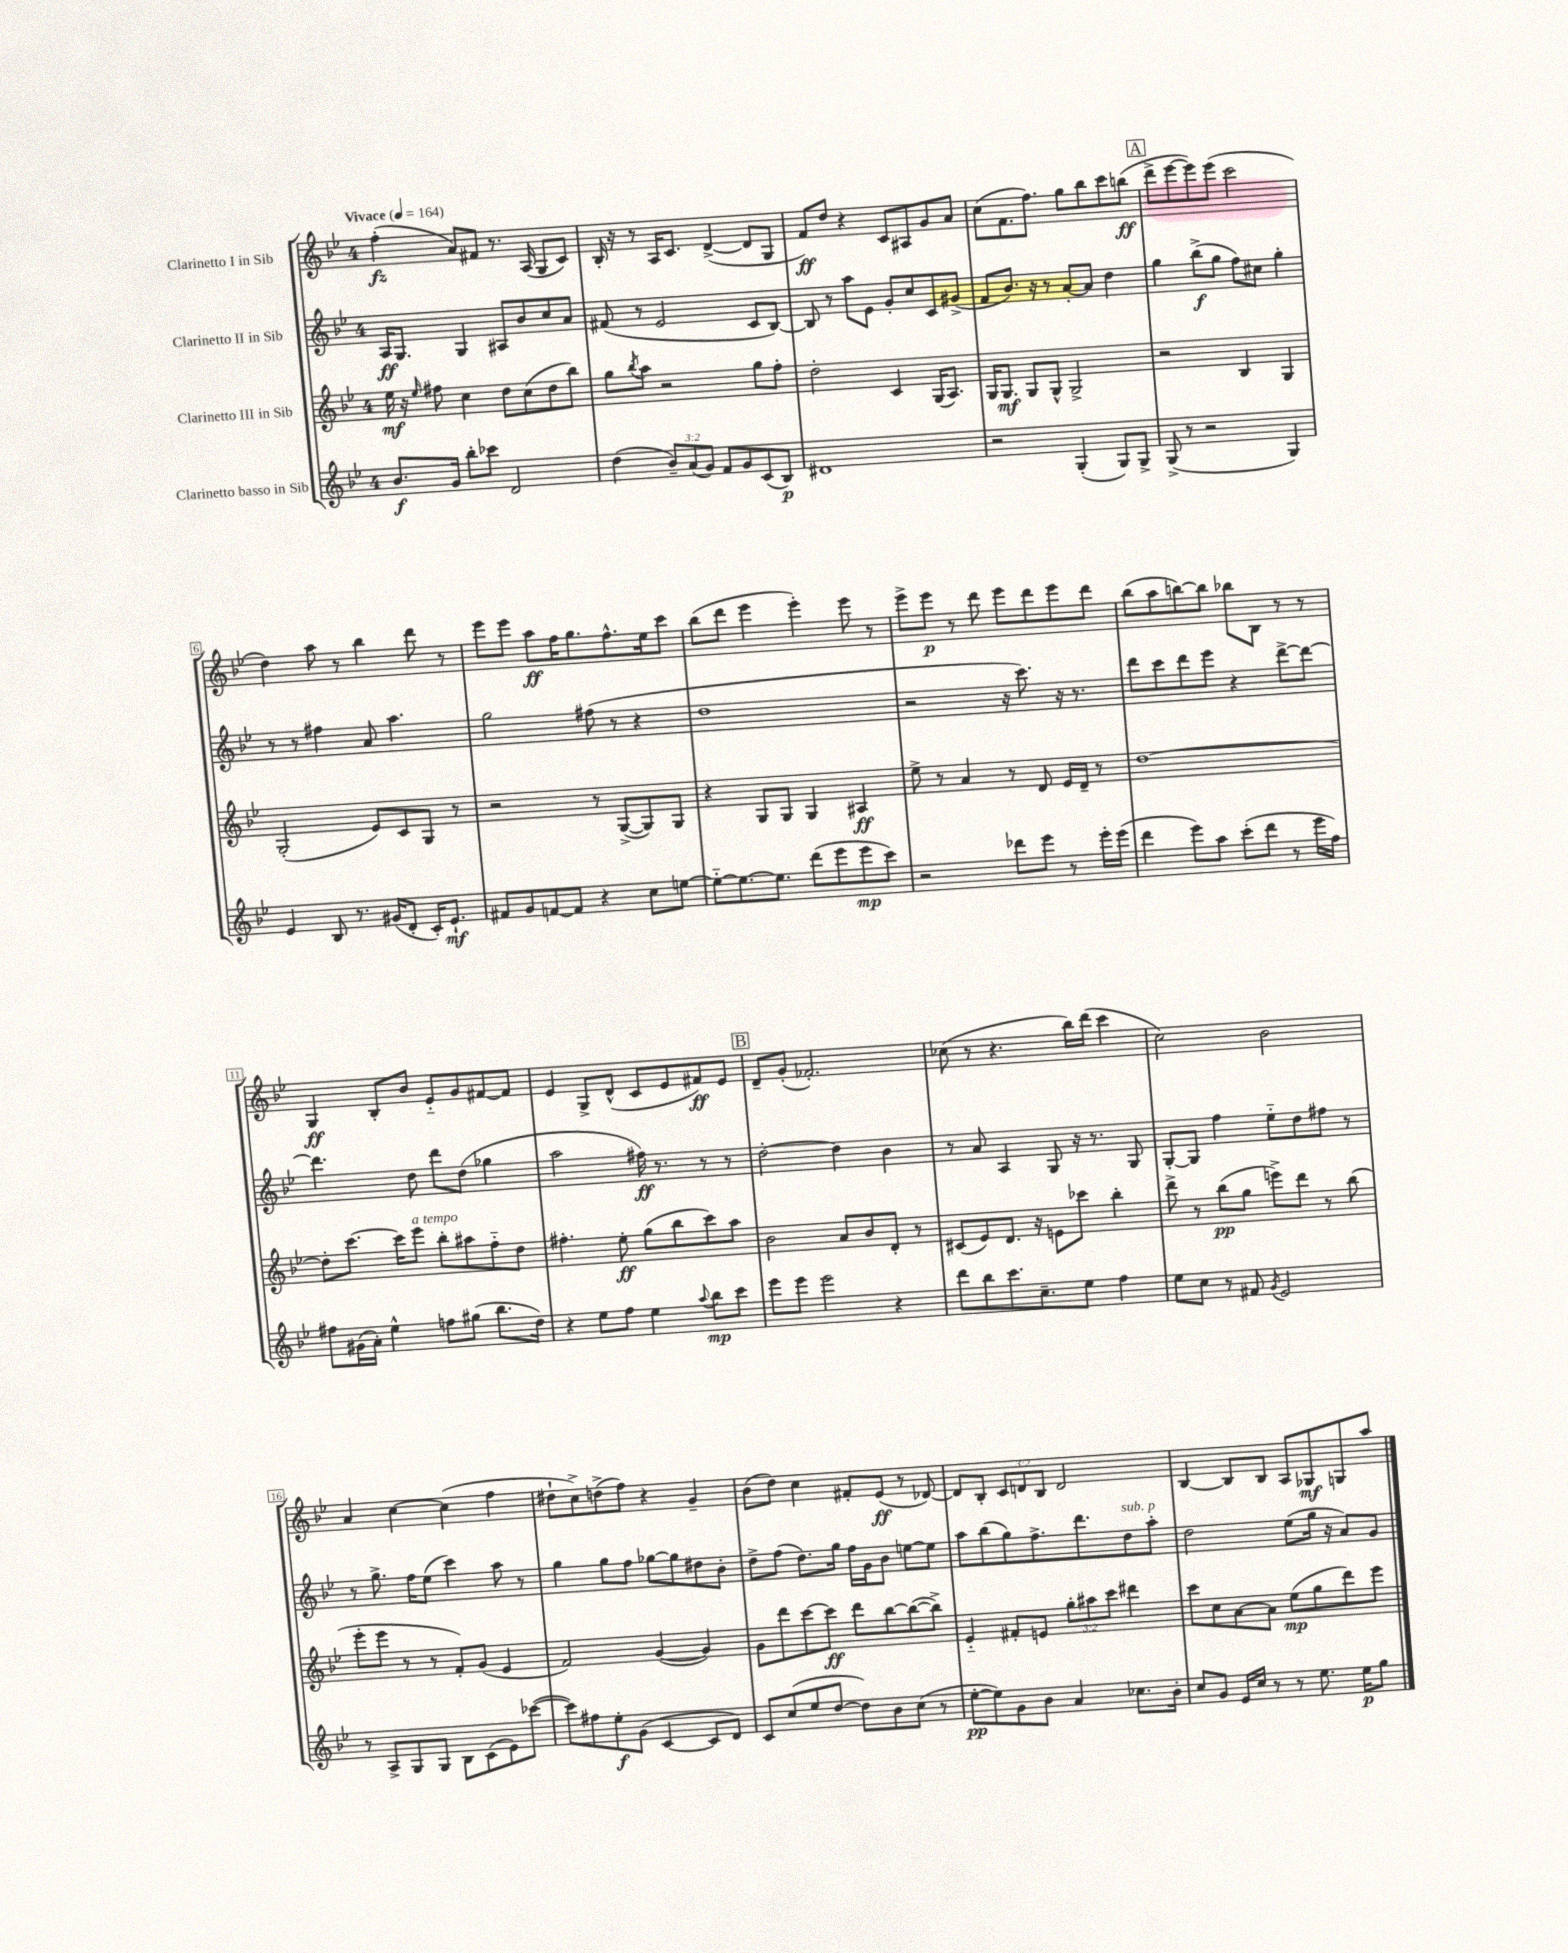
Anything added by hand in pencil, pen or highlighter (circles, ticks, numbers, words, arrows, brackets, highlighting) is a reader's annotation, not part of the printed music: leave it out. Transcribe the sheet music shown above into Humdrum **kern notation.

**kern	**kern	**kern	**kern
*staff4	*staff3	*staff2	*staff1
*clefG2	*clefG2	*clefG2	*clefG2
*k[b-e-]	*k[b-e-]	*k[b-e-]	*k[b-e-]
*M4/4	*M4/4	*M4/4	*M4/4
*MM164	*MM164	*MM164	*MM164
8.b-	16ee-	16A	(4ff'
.	16r	8.G	.
.	16qqee-	.	.
.	8ff#	.	.
16g	.	.	.
8bb-'	4cc	4G	8a)
8ccc-	.	.	8f#
2d	8dd	8A#	8.r
.	(8cc	8b-	.
.	.	.	(16A
.	8dd	8cc	8G
.	8bb-)	8a	8c)
=	=	=	=
(4dd	8gg	(8f#	16B-'
.	.	.	16r
.	8qbb-	.	.
.	8aa	8r	8r
12b-~)	2r	2e-	16A
.	.	.	8.c
(12a	.	.	.
12g)	.	.	.
8f	.	.	([4d^
8g	.	.	.
(8c	8gg	8c	8d]
8B-)	8ff'	[8B-)	8G
=	=	=	=
1d#	2dd'	8B-]	8f)
.	.	8r	8dd
.	.	8aa	4r
.	.	8e-	.
.	4c	8g'	8c
.	.	8cc	8A#
.	(16G	8c	8g
.	8.A)	.	.
.	.	(8g#^	8a
=	=	=	=
2r	16G	8f	(8cc
.	8.G	.	.
.	.	8.b-)	8.f
.	8G	.	.
.	.	16r	8.ff)
.	8G^^	8r	.
(4G'	2G^	[8a'	8gg
.	.	8a]	8bb-
8G)	.	4dd	8ccc
8G^	.	.	(8bb
=	=	=	=
(8G^	2r	4gg	8ddd^
8r	.	.	[8eee-
2r	.	(8bb-^	8eee-])
.	.	8gg	(8eee-
.	4B-	8ff)	2ccc
.	.	8cc#	.
4G)	4G	4gg'	.
=	=	=	=
4e-	(2G'	8r	4dd)
.	.	8r	.
8B-	.	4ff#	8aa
8.r	.	.	8r
.	8e-)	8a	4bb-
(16g#	.	.	.
8d'	8c	4.aa	.
16c')	8G	.	8ddd
8.e-`	.	.	.
.	8r	.	8r
=	=	=	=
8f#	2r	2gg	8eee-
8g	.	.	8eee-
[8f	.	.	8aa
8f]	.	.	16ff
.	.	.	8.gg
4r	8r	(8ff#	.
.	([8G^	8r	8.ff^^
8cc	8G])	4r	.
.	.	.	16ee-
[8ee	8G	.	8ccc
=	=	=	=
8ee'~_	4r	1dd	(8bb-
8.ee_	.	.	8ddd
.	8G	.	4eee-
8.ee]	.	.	.
.	8G	.	.
(8ddd	4G	.	4eee-')
8eee-	.	.	.
8eee-	4A#	.	8eee-
8ccc)	.	.	8r
=	=	=	=
2r	8ee-^	2r	8eee-^
.	8r	.	8eee-
.	4a	.	8r
.	.	.	8ddd
8ddd-	8r	16r	8eee-
.	.	8.ccc)	.
8eee-	8d	.	8ddd
8r	16e-	16r	8eee-
.	16d~	8.r	.
16eee-'	8r	.	8ddd
(16eee-	.	.	.
=	=	=	=
4ddd	[1dd	8ddd	(8bb-
.	.	8ccc	8aa
8eee-)	.	8ddd	[8bb)
8aa	.	8eee-	8bb]
(8ccc'	.	4r	8bb-
8ddd	.	.	8B-
8r	.	[8ddd^	8r
16eee-	.	8ddd_	8r
16ff)	.	.	.
=	=	=	=
8ff#	8dd']	4.ddd]	4G
(16g#	[8.ccc	.	.
16a')	.	.	.
4ee-^^	.	.	8B-'
.	16ccc]	.	.
.	8eee-	8dd	8b-
8ff	8bb-'	8ddd	8e-'~
(8gg#	8aa#	(8dd	8g
8.bb-	8ff'~	4gg-	[8f#
.	8dd	.	8f#]
16dd)	.	.	.
=	=	=	=
4r	4.ff#'	2aa	4e-
8ee-	.	.	8G^
8ff	8ee-'	.	(8d^^
4ee-	(8gg	16ff#)	8c
.	.	8.r	.
.	8bb-	.	8e-
8qqaa	.	.	.
8bb-	8ccc)	8r	8f#)
8ccc	8aa	8r	8e-
=	=	=	=
8eee-	2b-	[2dd'	8d~
8eee-	.	.	(8g'
2eee-	.	.	2.f-')
.	8a	4dd]	.
.	8b-	.	.
4r	8d'	4b-	.
.	8r	.	.
=	=	=	=
8ddd	(8c#	8r	(8cc-
8bb-	8e-)	8a	8r
8.ccc	8.d	4A	4.r
8.cc~	16r	.	.
.	8e	8G	.
8ee-	8ccc-	16r	16bb-)
.	.	8.r	(16ddd
4ff	4bb-'	.	4ccc
.	.	8G	.
=	=	=	=
8ee-	8ddd^	[8G'	2cc)
8cc	8r	8G]	.
8r	(8bb-	4ff	.
8f#	8gg	.	.
8qg	.	.	.
2e-	8eee^)	8ee-'~	2b-
.	8ddd	8dd	.
.	8r	8ff#	.
.	(8bb-	8r	.
=	=	=	=
8r	8eee-'	8r	4a
8A^	8eee-	8.gg^	.
8G	8r	.	[4cc
.	.	16ff	.
8G	8r	(8ee-	.
8B-	8f')	4ccc)	(4cc]
(8c	(8g	.	.
8e-)	4e-	8aa	4ff
([8ccc-	.	8r	.
=	=	=	=
8ccc-])	2f)	4gg	8dd#`
8ff#	.	.	8cc^)
8ee-'	.	8gg	(8dd^
(8g	.	8ff	8ff)
[4c	([4g	[8gg-	4r
.	.	8gg-]	.
8c]	4g])	8dd#	4g~
8d)	.	8b-'	.
=	=	=	=
8c	8g	8dd^	(8b-
(8cc	8ddd	(8ff	8dd)
8ee-	[8ccc	8.dd)	4cc
[8dd	8ccc]	.	.
.	.	16gg	.
8dd])	8ddd	16ff	8f#'
.	.	16g	.
8b-	[8bb-	8b-	(8e-
(8cc	(8bb-_	[8ee	8r
8r	8bb-^])	8ee]	[8d-)
=	=	=	=
[8ee-'	4e-'~	8aa	8d-]
8ee-])	.	(8bb-	8B-'
8g	8f#'	8gg)	12c
.	.	.	12d
8b-	8e	8.ff^	.
.	.	.	12B-
4a	12gg'	.	2d
.	.	8.ddd	.
.	12aa#	.	.
.	12ccc	.	.
8.cc-	4ddd#	8dd	.
.	.	8aa'	.
16b-'	.	.	.
=	=	=	=
8cc	8ccc	2dd	[4B-
8g	8cc	.	.
16e-	[8a	.	8B-]
16cc	.	.	.
8r	8a]	.	8B-
8r	(8ee-	(8ee-	8A
8.ee-	8gg	16gg	8G-
.	.	16r	.
.	8ddd)	8a)	8G
16ee-	.	.	.
8gg	8eee-	8g	8aa
==	==	==	==
*-	*-	*-	*-
